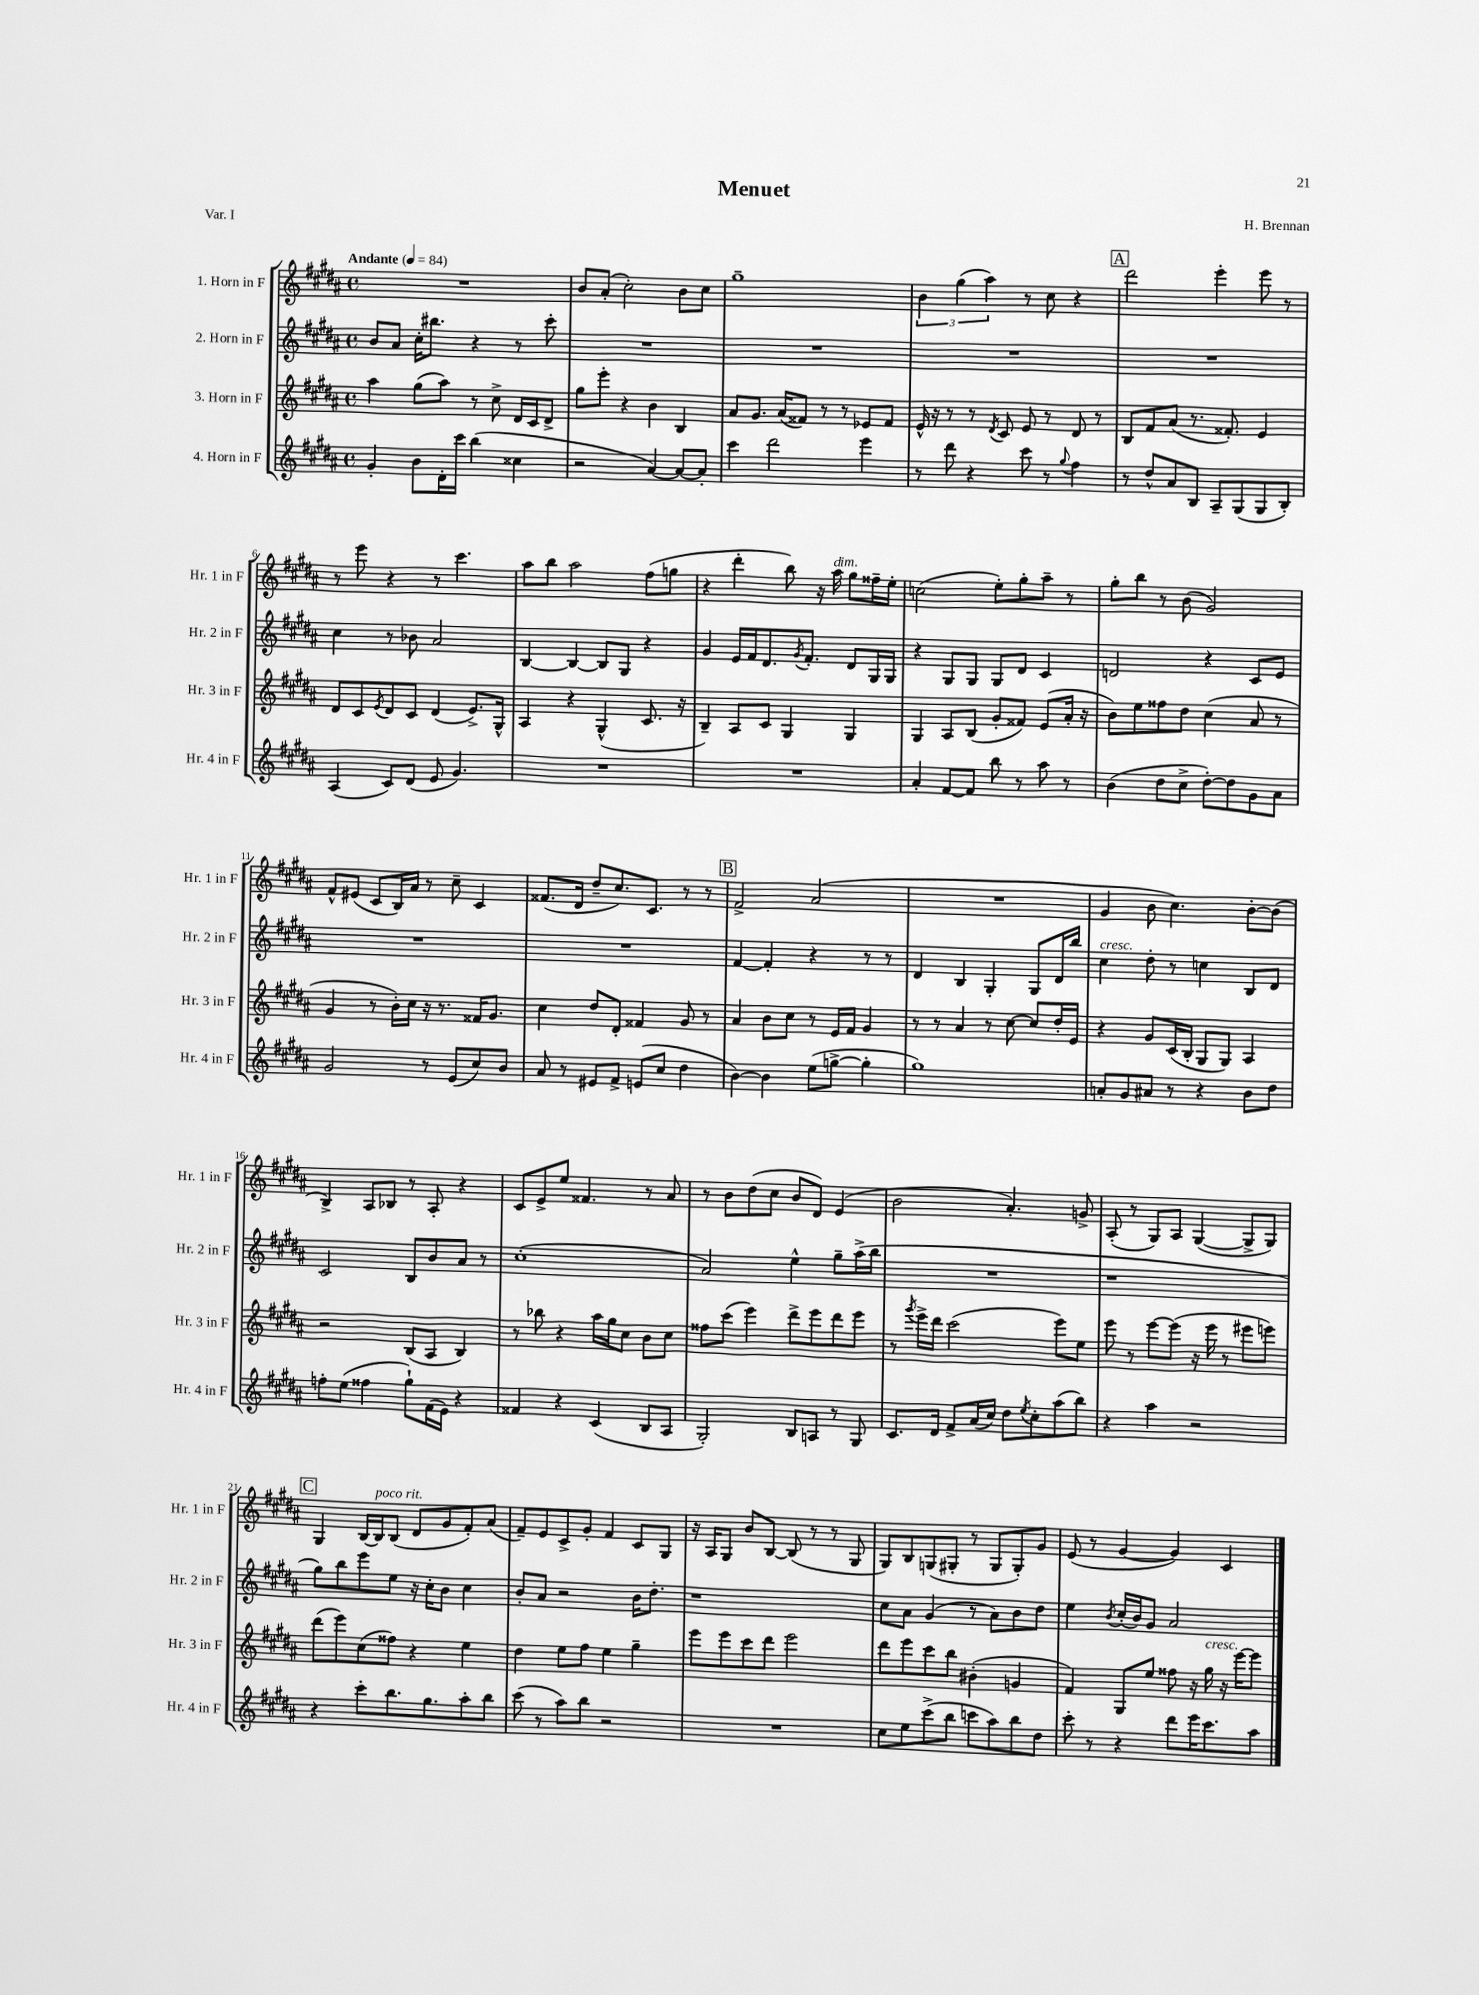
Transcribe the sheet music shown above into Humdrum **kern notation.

**kern	**kern	**kern	**kern
*staff4	*staff3	*staff2	*staff1
*clefG2	*clefG2	*clefG2	*clefG2
*k[f#c#g#d#a#]	*k[f#c#g#d#a#]	*k[f#c#g#d#a#]	*k[f#c#g#d#a#]
*M4/4	*M4/4	*M4/4	*M4/4
*met(c)	*met(c)	*met(c)	*met(c)
*MM84	*MM84	*MM84	*MM84
4g#'	4aa#	8b	1r
.	.	8a#	.
8b	(8gg#	16cc#'	.
.	.	8.bb#	.
16d#'	8aa#)	.	.
16ccc#	.	.	.
(4bb	8r	4r	.
.	8cc#^	.	.
4cc##	16d#	8r	.
.	16c#	.	.
.	8d#^	8ccc#'	.
=	=	=	=
2r	8gg#	1r	8b
.	8eee'	.	(8a#'
.	4r	.	2cc#')
[4a#)	4b	.	.
8a#_	4B	.	8b
8a#']	.	.	8cc#
=	=	=	=
4ccc#	8a#	1r	1gg#~
.	8.g#	.	.
2ddd#	.	.	.
.	(16a#	.	.
.	8f##)	.	.
.	8r	.	.
.	8r	.	.
4eee	8e-	.	.
.	8f##	.	.
=	=	=	=
8r	16e^^	1r	6b
.	16r	.	.
8ddd#	8r	.	.
.	.	.	(6gg#
4r	8r	.	.
.	.	.	6aa#)
.	8qd#	.	.
.	8c#	.	.
8ccc#	8e	.	8r
8r	8r	.	8cc#
8qqgg#	.	.	.
4ff#	8d#	.	4r
.	8r	.	.
=	=	=	=
8r	8B	1r	2ddd#
8dd#^^	8f#	.	.
8a#	(8a#	.	.
8B	8.r	.	.
8A#~	.	.	4eee'
.	8.f##')	.	.
(8G#	.	.	.
8G#	4e	.	8eee
8B')	.	.	8r
=	=	=	=
(4A#	8d#	4cc#	8r
.	8c#	.	8eee
.	8qe	.	.
8c#)	8d#	8r	4r
(8d#	8c#	8b-	.
8e	(4d#	2a#	8r
4.g#)	.	.	4.ccc#
.	8.e^)	.	.
.	16G#^^	.	.
=	=	=	=
1r	4A#	[4B	8aa#
.	.	.	8bb
.	4r	4B_	2aa#
.	(4G#^^	8B]	.
.	.	8G#	.
.	8.c#	4r	(8ff#
.	.	.	8gg
.	16r	.	.
=	=	=	=
1r	4B~)	4g#	4r
.	8A#	16e	4ddd#'
.	.	16f#	.
.	8c#	8.d#	.
.	4G#	.	8bb)
.	.	8qg#	.
.	.	8.f#'	.
.	.	.	16r
.	.	.	16aa#
.	4G#	8d#	8gg#
.	.	16G#	16ff##~
.	.	16G#	16ee'
=	=	=	=
4a#'	4G#	4r	(2cc
[8f#	8A#	8G#	.
8f#]	(8B	8G#	.
8bb	8g#'	8G#	8ee')
8r	8f##)	8d#	8gg#'
8aa#	(8e	4c#	8aa#~
8r	16a#'	.	8r
.	16r	.	.
=	=	=	=
(4b	8b)	2d	8gg#'
.	8ee	.	8bb
8dd#	8ff##	.	8r
8cc#^	8dd#	.	(8b
[8dd#')	(4cc#	4r	2g#)
8dd#]	.	.	.
8g#	8a#	8c#	.
8a#	8r	8e	.
=	=	=	=
2g#	4g#	1r	8f#^^
.	.	.	(8e#
.	8r	.	8c#
.	16b')	.	16B)
.	16cc#	.	16a#
8r	16r	.	8r
.	8.r	.	.
(8e	.	.	8cc#~
8cc#)	16f##	.	4c#
.	8.g#	.	.
8b	.	.	.
=	=	=	=
8a#	4cc#	1r	(8.f##
8r	.	.	.
.	.	.	16d#
8e#	8dd#	.	8dd#~
8f#^	8d#'	.	8.cc#)
(8e	4f##	.	.
.	.	.	8.c#
8cc#	.	.	.
4dd#	8g#	.	8r
.	8r	.	8r
=	=	=	=
[4b)	4a#	[4f#	2f#^
4b]	8b	4f#']	.
.	8cc#	.	.
(8ee	8r	4r	(2a#
[8gg^	16e	.	.
.	16f#	.	.
4gg']	4g#	8r	.
.	.	8r	.
=	=	=	=
1gg#)	8r	4d#	1r
.	8r	.	.
.	4a#	4B	.
.	8r	4G#'	.
.	[8cc#	.	.
.	8cc#]	8G#	.
.	16dd#'	16d#	.
.	16e	16bb	.
=	=	=	=
8a'	4r	4cc#	4g#
8g#	.	.	.
8a#	8g#	8dd#'	8b
8r	(16c#	8r	4.cc#)
.	16B'	.	.
4r	8G#	4cc	.
.	8G#)	.	.
8b	4A#	8B	[8b'
8dd#	.	8d#	(8b]
=	=	=	=
8ff'	2r	2c#	4B^)
(8ee	.	.	.
4ff##	.	.	8A#
.	.	.	8B-
8gg#`)	(8B	8B	8r
(16f#	8A#	8b	8A#'
16e)	.	.	.
4r	4B)	8a#	4r
.	.	8r	.
=	=	=	=
4f##	8r	(1cc#'	8c#
.	8bb-	.	8e^
4r	4r	.	8ee
.	.	.	4.f##
(4c#	16aa#	.	.
.	16gg#	.	.
.	8cc#	.	.
8B	8b	.	8r
8A#	8cc#	.	8a#
=	=	=	=
2G#')	8ff##	2a#)	8r
.	(8ccc#	.	8b
.	4eee)	.	(8dd#
.	.	.	8cc#
8B	8ddd#^	4ee^^	8b
8A	8eee	.	8d#)
8r	8ddd#	8gg#~	(4e
8G#	8eee	(16aa#^	.
.	.	16bb	.
=	=	=	=
8.c#	8r	1r	2b
.	8qggg#	.	.
.	16eee^	.	.
16d#	16ddd#	.	.
8f#^	(2ccc#	.	.
(16a#	.	.	.
16cc#)	.	.	.
8dd#	.	.	4.a#')
8qee	.	.	.
8cc#'	.	.	.
(8aa#	8eee)	.	.
8bb)	8ee	.	8g^
=	=	=	=
4r	8eee	1r	(8A#'
.	8r	.	8r
4aa#	[8eee	.	8G#)
.	(8eee]	.	8A#
2r	16r	.	([4G#
.	16eee	.	.
.	8r	.	.
.	8eee#	.	8G#^]
.	8eee)	.	8G#)
=	=	=	=
4r	(8ddd#	8gg#)	4G#
.	8eee)	8bb	.
8ccc#'	(8cc#	8eee	[16B
.	.	.	16B]
8.bb	8ff##)	8ee	(8B
.	4r	16r	8d#
8.gg#	.	16cc#'	.
.	.	8b	8g#
8aa#'	4ee	4cc#	8f#')
8bb	.	.	(8a#
=	=	=	=
(8ccc#	4dd#	8b'	8f#~)
8r	.	8a#	8e
8aa#)	8ee	2r	8c#^
8bb	8ff#	.	8g#'
2r	4ee	.	4f#
.	4gg#~	16b	8c#
.	.	8.dd#'	.
.	.	.	8G#
=	=	=	=
1r	8eee	1r	16r
.	.	.	16A#
.	8eee	.	8G#
.	8ccc#	.	8b
.	8ddd#	.	[8B
.	2eee	.	(8B]
.	.	.	8r
.	.	.	8r
.	.	.	8G#
=	=	=	=
8cc#	8ddd#	8cc#	8G#)
8ee	8eee	8a#	8B
(8ccc#^	8ccc#	(4g#	(8G
8bb	8bb	.	8G#'
8ccc	(4b#'	8r	8r
8aa#)	.	8a#)	8G#
8bb	4g	8b	8G#')
8dd#	.	8dd#	8g#
=	=	=	=
8ccc#'	4f#)	4ee	(8e
8r	.	.	8r
.	.	8qb	.
4r	8G#	(16cc#'	[4g#
.	.	16b)	.
.	8ee	8g#	.
8ddd#	8ff##	2a#	4g#])
16eee	16r	.	.
8.ccc#	16gg#	.	.
.	16r	.	4c#
.	[16eee	.	.
8aa#	8eee]	.	.
==	==	==	==
*-	*-	*-	*-
